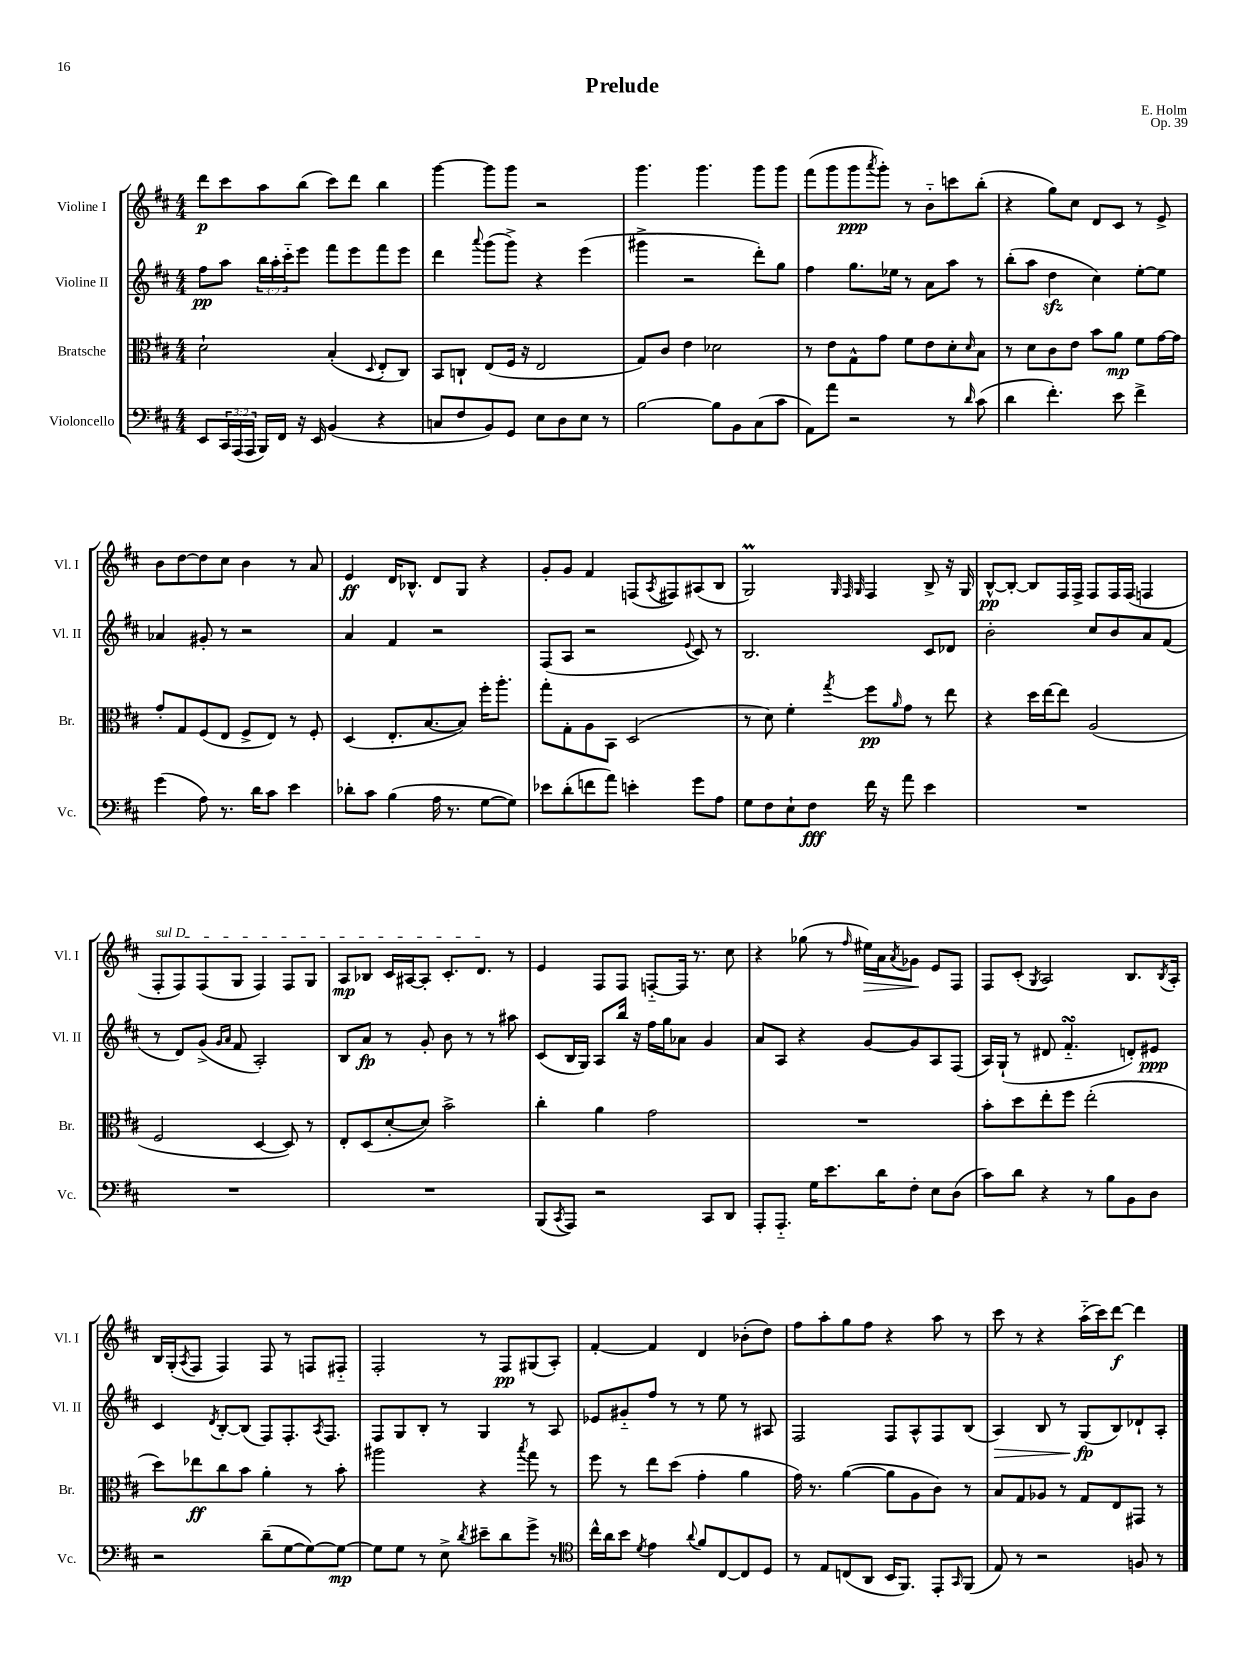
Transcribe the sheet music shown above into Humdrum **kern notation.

**kern	**dynam	**kern	**dynam	**kern	**dynam	**kern	**dynam
*part4	*part4	*part3	*part3	*part2	*part2	*part1	*part1
*staff4	*staff4	*staff3	*staff3	*staff2	*staff2	*staff1	*staff1
*I"Violoncello	*	*I"Bratsche	*	*I"Violine II	*	*I"Violine I	*
*I'Vc.	*	*I'Br.	*	*I'Vl. II	*	*I'Vl. I	*
*clefF4	*	*clefC3	*	*clefG2	*	*clefG2	*
*k[f#c#]	*	*k[f#c#]	*	*k[f#c#]	*	*k[f#c#]	*
*M4/4	*	*M4/4	*	*M4/4	*	*M4/4	*
=1	=1	=1	=1	=1	=1	=1	=1
8EE/L	.	2d`\	.	8ff#\L	pp	8ddd\L	p
24CC#/L	.	.	.	8aa\J	.	8ccc#\	.
(24AAA/	.	.	.	.	.	.	.
24AAA/JJ	.	.	.	.	.	.	.
16BBB/LL)	.	.	.	24bb\LL	.	8aa\	.
.	.	.	.	24aa'\	.	.	.
16FF#/JJ	.	.	.	.	.	.	.
.	.	.	.	24ccc#\J	.	.	.
16r	.	.	.	8eee\J	.	(8bb\J	.
16EE/	.	.	.	.	.	.	.
(4BB/	.	(4B'/	.	8fff#\L	.	8ccc#\L)	.
.	.	.	.	8eee\	.	8ddd\J	.
.	.	8qqD/	.	.	.	.	.
4r	.	8E'/L	.	8fff#\	.	4bb\	.
.	.	8C#/J)	.	8eee\J	.	.	.
=2	=2	=2	=2	=2	=2	=2	=2
8Cn/L	.	8BB/L	.	4ddd\	.	[4ggg\	.
8F#/	.	8Cn`/J	.	.	.	.	.
.	.	.	.	8qqaaa/	.	.	.
8BB/)	.	(8E/L	.	(8ggg\L	.	8ggg\L]	.
8GG/J	.	16F#/Jk	.	8ggg^\J)	.	8ggg\J	.
.	.	16r	.	.	.	.	.
8E\L	.	2E/	.	4r	.	2r	.
8D\	.	.	.	.	.	.	.
8E\J	.	.	.	(4eee\	.	.	.
8r	.	.	.	.	.	.	.
=3	=3	=3	=3	=3	=3	=3	=3
[2B\	.	8G/L)	.	4ggg#X^\	.	4.ggg\	.
.	.	8c#/J	.	.	.	.	.
.	.	4e\	.	2r	.	.	.
.	.	.	.	.	.	4.ggg\	.
8B\L]	.	2d-X\	.	.	.	.	.
8BB\	.	.	.	.	.	.	.
(8C#\	.	.	.	8ddd'\L)	.	8ggg\L	.
8c#\J	.	.	.	8gg\J	.	8ggg\J	.
=4	=4	=4	=4	=4	=4	=4	=4
8AA\L)	.	8r	.	4ff#\	.	(8fff#\L	.
8a\J	.	8e\L	.	.	.	8ggg\	.
2r	.	8G^^\	.	8.gg\L	.	8ggg\	ppp
.	.	.	.	.	.	8qaaa/	.
.	.	8g\J	.	.	.	8ggg'\J)	.
.	.	.	.	16ee-X\Jk	.	.	.
.	.	8f#\L	.	8r	.	8r	.
.	.	8e\	.	8a\L	.	8b\L	.
8r	.	8d'\	.	8aa\J	.	8cccn\	.
16qqd/	.	16qqd/	.	.	.	.	.
(8c#\	.	8B\J	.	8r	.	(8bb'\J	.
=5	=5	=5	=5	=5	=5	=5	=5
4d\	.	8r	.	(8bb'\L	.	4r	.
.	.	8d\L	.	8aa\J	.	.	.
4.f#'\)	.	8c#\	.	4ddzz\	.	8gg\L)	.
.	.	8e\J	.	.	.	8cc#\J	.
.	.	8b\L	.	4cc#\)	.	8d/L	.
8e\	.	8a\J	mp	.	.	8c#/J	.
4f#^\	.	8f#\L	.	[8ee'\L	.	8r	.
.	.	[16g\L	.	8ee\J]	.	8e^/	.
.	.	16g\JJ]	.	.	.	.	.
!!LO:LB:g=z
=6	=6	=6	=6	=6	=6	=6	=6
(4g\	.	8g'/L	.	4a-X/	.	8b\L	.
.	.	8G/	.	.	.	[8dd\	.
8A\)	.	(8F#/	.	8g#X'/	.	8dd\]	.
8.r	.	8E/J	.	8r	.	8cc#\J	.
.	.	8F#^/L	.	2r	.	4b\	.
16d\KL	.	.	.	.	.	.	.
8c#\J	.	8E/J)	.	.	.	.	.
4e\	.	8r	.	.	.	8r	.
.	.	8F#'/	.	.	.	8a/	.
=7	=7	=7	=7	=7	=7	=7	=7
8d-X'\L	.	(4D/	.	4a/	.	4e/	ff
8c#\J	.	.	.	.	.	.	.
(4B\	.	8.E'/L	.	4f#/	.	16d/KL	.
.	.	.	.	.	.	8.B-X^^/J	.
.	.	[8.B/	.	.	.	.	.
16A\	.	.	.	2r	.	8d/L	.
8.r	.	.	.	.	.	.	.
.	.	8B/J])	.	.	.	8G/J	.
[8G\L	.	16ff#'\KL	.	.	.	4r	.
.	.	8.aa'\J	.	.	.	.	.
8G\J])	.	.	.	.	.	.	.
=8	=8	=8	=8	=8	=8	=8	=8
8e-X\L	.	8gg'\L	.	(8F#/L	.	8g'/L	.
(8d'\	.	8G'\	.	8A/J	.	8g/J	.
8fn\	.	8A\	.	2r	.	4f#/	.
8a\J)	.	8BB\J	.	.	.	.	.
4en'\	.	(2D/	.	.	.	(8Fn/L	.
.	.	.	.	.	.	8qA/	.
.	.	.	.	.	.	8F#X/)	.
.	.	.	.	8qqe/	.	.	.
8g\L	.	.	.	8c#/)	.	(8A#X/	.
8A\J	.	.	.	8r	.	8B/J	.
=9	=9	=9	=9	=9	=9	=9	=9
8G\L	.	8r	.	2.B/	.	2GM/)	.
8F#\	.	8d\)	.	.	.	.	.
8E`\	.	4f#'\	.	.	.	.	.
8F#\J	fff	.	.	.	.	.	.
.	.	.	.	.	.	32qqG/	.
.	.	.	.	.	.	32qqF#/	.
.	.	8qgg/	.	.	.	32qqG/	.
16f#\	.	8ff#\L	pp	.	.	4F#/	.
16r	.	.	.	.	.	.	.
.	.	16qqa/	.	.	.	.	.
8a\	.	8g\J	.	.	.	.	.
4e\	.	8r	.	8c#/L	.	8B^/	.
.	.	8ee\	.	8d-X/J	.	16r	.
.	.	.	.	.	.	16G/	.
=10	=10	=10	=10	=10	=10	=10	=10
1r	.	4r	.	2b'\	.	[8B^^/L	pp
.	.	.	.	.	.	8B'/J_	.
.	.	16dd\LL	.	.	.	8B/L]	.
.	.	[16ee\J	.	.	.	.	.
.	.	8ee\J]	.	.	.	16F#/L	.
.	.	.	.	.	.	16F#^/JJ	.
.	.	(2A/	.	8cc#/L	.	8F#/L	.
.	.	.	.	8b/	.	16F#/L	.
.	.	.	.	.	.	(16F#/JJ	.
.	.	.	.	8a/	.	4Fn/	.
.	.	.	.	(8f#/J	.	.	.
!!LO:LB:g=z
=11	=11	=11	=11	=11	=11	=11	=11
!	!	!	!	!	!	!LO:TX:a:i:t=sul D	!
1r	.	2F#/	.	8r	.	8F#'/L	.
.	.	.	.	8d/L)	.	8F#/)	.
.	.	.	.	(8g^/J	.	(8F#/	.
.	.	.	.	16qqg/LL	.	.	.
.	.	.	.	16qqa/JJ	.	.	.
.	.	.	.	8f#/	.	8G/J	.
.	.	[4D/	.	2A'/)	.	4F#/)	.
.	.	8D/])	.	.	.	8F#/L	.
.	.	8r	.	.	.	8G/J	.
=12	=12	=12	=12	=12	=12	=12	=12
1r	.	8E'/L	.	8B/L	.	8A/L	mp
.	.	(8D/	.	8a/J	fp	8B-X/J	.
.	.	[8d'/	.	8r	.	16c#/LL	.
.	.	.	.	.	.	[16A#X/J	.
.	.	8d/J])	.	8g'/	.	8A#'/J]	.
.	.	2b^\	.	8b\	.	8.c#'/L	.
.	.	.	.	8r	.	.	.
.	.	.	.	.	.	8.d/J	.
.	.	.	.	8r	.	.	.
.	.	.	.	8aa#X\	.	8r	.
=13	=13	=13	=13	=13	=13	=13	=13
(8BBB/L	.	4cc#'\	.	(8c#/L	.	4e/	.
8qCC#/	.	.	.	.	.	.	.
8AAA/J)	.	.	.	16B/L	.	.	.
.	.	.	.	16G/JJ)	.	.	.
2r	.	4a\	.	8A/L	.	8F#/L	.
.	.	.	.	16bb/Jk	.	8F#/J	.
.	.	.	.	16r	.	.	.
.	.	2g\	.	16ff#\LL	.	[8Fn/L	.
.	.	.	.	16gg\J	.	.	.
.	.	.	.	8a-X\J	.	16F/Jk]	.
.	.	.	.	.	.	8.r	.
8CC#/L	.	.	.	4g/	.	.	.
8DD/J	.	.	.	.	.	8cc#\	.
=14	=14	=14	=14	=14	=14	=14	=14
8AAA'/L	.	1r	.	8a/L	.	4r	.
8.AAA/J	.	.	.	8A/J	.	.	.
.	.	.	.	4r	.	(8gg-X\	.
16G\KL	.	.	.	.	.	.	.
8.e\	.	.	.	.	.	8r	.
.	.	.	.	.	.	16qqff#/	.
!	!	!	!	!	!	!	!LO:HP:b
.	.	.	.	[8g/L	.	16ee#X\LL)	>
16d\K	.	.	.	.	.	16a\J	.
.	.	.	.	.	.	8qa/	.
8F#'\J	.	.	.	8g/]	.	8g-X\J	.
8E\L	.	.	.	8A/	.	8e/L	]
(8D\J	.	.	.	(8F#/J	.	8F#/J	.
=15	=15	=15	=15	=15	=15	=15	=15
8c#\L)	.	8b'\L	.	16A/LL)	.	8F#/L	.
.	.	.	.	(16G`/JJ	.	.	.
8d\J	.	8dd\	.	8r	.	(8c#'/J	.
.	.	.	.	.	.	8qG/	.
4r	.	8ee'\	.	8d#X/	.	2A/)	.
.	.	8ff#\J	.	4.f#sSsS/	.	.	.
8r	.	(2ee'\	.	.	.	.	.
8B\L	.	.	.	.	.	.	.
8BB\	.	.	.	8dn'/L)	.	8.B/L	.
8D\J	.	.	.	8e#X/J	ppp	.	.
.	.	.	.	.	.	8qB/	.
.	.	.	.	.	.	16A'/Jk	.
!!LO:LB:g=z
=16	=16	=16	=16	=16	=16	=16	=16
2r	.	8dd\L)	.	4c#/	.	16B/LL	.
.	.	.	.	.	.	(16G'/J	.
.	.	.	.	.	.	8qA/	.
.	.	8ee-X\	ff	.	.	8F#/J	.
.	.	.	.	8qd/	.	.	.
.	.	8cc#\	.	[8B'/L	.	4F#/)	.
.	.	8b\J	.	(8B/J]	.	.	.
(8d~\L	.	4a'\	.	8F#/L)	.	8F#/	.
[8G\	.	.	.	8.F#'/	.	8r	.
8G\_)	.	8r	.	.	.	8Fn/L	.
.	.	.	.	8qA/	.	.	.
.	.	.	.	8.F#/J	.	.	.
8G\J_	mp	8b'\	.	.	.	8F#X/J	.
=17	=17	=17	=17	=17	=17	=17	=17
8G\L]	.	2aa#X\	.	8F#/L	.	2F#'/	.
8G\J	.	.	.	8G/	.	.	.
8r	.	.	.	8B'/J	.	.	.
8E^\	.	.	.	8r	.	.	.
8qd/	.	.	.	.	.	.	.
8e#X~\L	.	4r	.	4G/	.	8r	.
8d\	.	.	.	.	.	8F#/L	pp
.	.	8qbb/	.	.	.	.	.
8g^\J	.	8gg\	.	8r	.	(8G#X/	.
8r	.	8r	.	8A/	.	8A'/J)	.
=18	=18	=18	=18	=18	=18	=18	=18
*clefC4	*	*	*	*	*	*	*
16cc#^^\LL	.	8ff#\	.	8e-X/L	.	[4f#'/	.
16a\J	.	.	.	.	.	.	.
8b\J	.	8r	.	8g#X/	.	.	.
8qd/	.	.	.	.	.	.	.
4e\	.	8ee\L	.	8ff#/J	.	4f#/]	.
.	.	(8dd\J	.	8r	.	.	.
8qqa/	.	.	.	.	.	.	.
8f#/L	.	4g'\	.	8r	.	4d/	.
[8C#/	.	.	.	8ee\	.	.	.
8C#/]	.	4a\	.	8r	.	(8b-X'\L	.
8D/J	.	.	.	8A#X/	.	8dd\J)	.
=19	=19	=19	=19	=19	=19	=19	=19
8r	.	16g\)	.	2F#/	.	8ff#\L	.
.	.	8.r	.	.	.	.	.
8E/L	.	.	.	.	.	8aa'\	.
(8Cn/	.	([4a\	.	.	.	8gg\	.
8AA/J	.	.	.	.	.	8ff#\J	.
16BB/KL	.	8a\L]	.	8F#/L	.	4r	.
8.FF#/J)	.	.	.	.	.	.	.
.	.	8A\	.	8A^^/	.	.	.
8EE'/L	.	8c#\J)	.	8F#/	.	8aa\	.
16qqGG/	.	.	.	.	.	.	.
(8FF#/J	.	8r	.	(8B/J	.	8r	.
=20	=20	=20	=20	=20	=20	=20	=20
!	!	!	!	!	!LO:HP:b	!	!
8E/)	.	8B/L	.	4A/)	>	8ccc#\	.
8r	.	8G/	.	.	.	8r	.
2r	.	8A-X/J	.	8B/	.	4r	.
.	.	8r	.	8r	.	.	.
.	.	8G/L	.	(8G/L	fp	(16aa\LL	.
.	.	.	.	.	.	16ccc#\J)	.
.	.	8E/	.	8B/)	]	[8ddd\J	f
8Fn/	.	8GG#X/J	.	8d-X`/	.	4ddd\]	.
8r	.	8r	.	8A'/J	.	.	.
==	==	==	==	==	==	==	==
*-	*-	*-	*-	*-	*-	*-	*-
